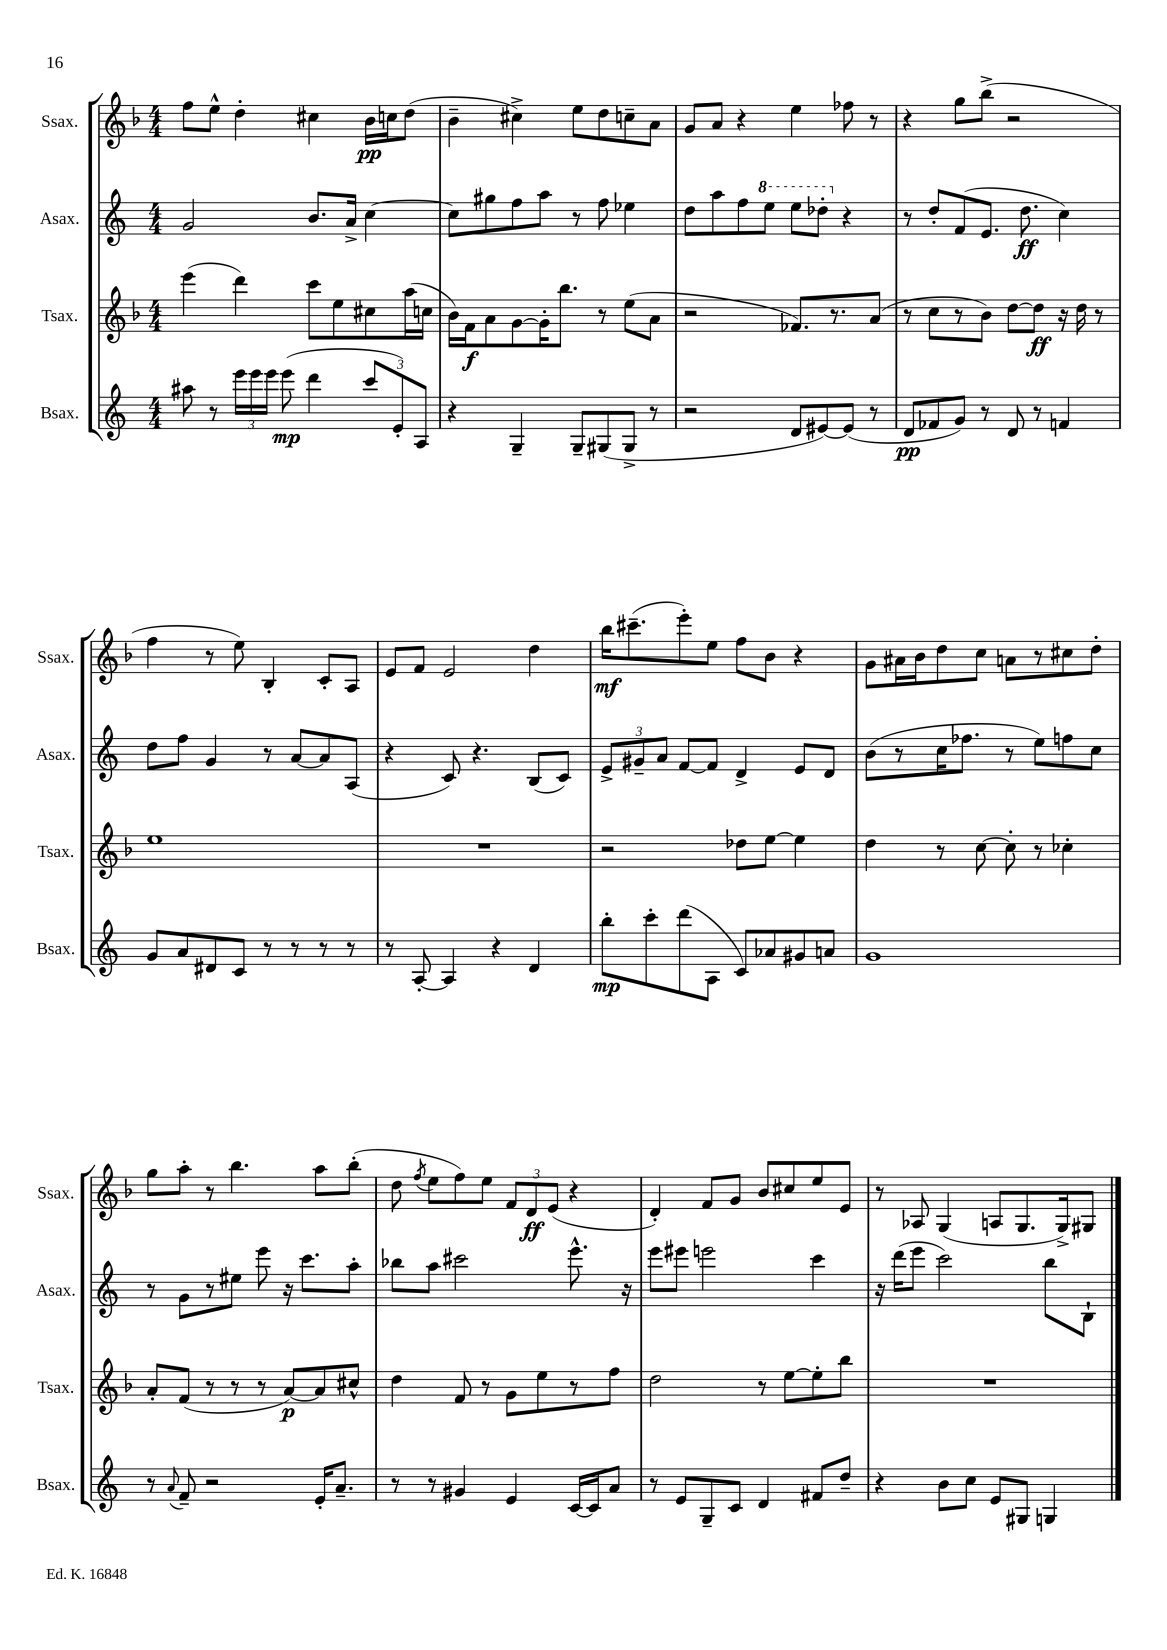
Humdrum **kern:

**kern	**kern	**kern	**kern
*staff4	*staff3	*staff2	*staff1
*clefG2	*clefG2	*clefG2	*clefG2
*k[]	*k[b-]	*k[]	*k[b-]
*M4/4	*M4/4	*M4/4	*M4/4
8aa#	(4eee	2g	8ff
8r	.	.	8ee^^
24eee	4ddd)	.	4dd'
24eee	.	.	.
24eee	.	.	.
(8eee	.	.	.
4ddd	8ccc	8.b	4cc#
.	8ee	.	.
.	.	16a^	.
12ccc	8cc#	[4cc	16b-
.	.	.	16cc
12e')	.	.	.
.	(16aa	.	(8dd
12A	.	.	.
.	16cc	.	.
=	=	=	=
4r	16b-)	8cc]	4b-~
.	16f	.	.
.	8a	8gg#	.
4G~	[8g	8ff	4cc#^)
.	16g']	8aa	.
.	8.bb-	.	.
8G~	.	8r	8ee
(8G#	8r	8ff	8dd
8G#^	(8ee	4ee-	8cc~
8r	8a	.	8a
=	=	=	=
2r	2r	8dd	8g
.	.	8aa	8a
.	.	8ff	4r
.	.	8eee	.
8d	8.f-)	8eee	4ee
[8e#)	.	8ddd-'	.
.	8.r	.	.
(8e#]	.	4r	8ff-
8r	(8a	.	8r
=	=	=	=
8d	8r	8r	4r
8f-	8cc	8dd'	.
8g)	8r	(8f	8gg
8r	8b-)	8.e	(8bb-^
8d	[8dd	.	2r
.	.	8.dd	.
8r	8dd]	.	.
4f	16r	4cc)	.
.	16dd	.	.
.	8r	.	.
=	=	=	=
8g	1ee	8dd	4ff
8a	.	8ff	.
8d#	.	4g	8r
8c	.	.	8ee)
8r	.	8r	4B-'
8r	.	[8a	.
8r	.	8a]	8c'
8r	.	(8A	8A
=	=	=	=
8r	1r	4r	8e
[8A'	.	.	8f
4A]	.	8c)	2e
.	.	4.r	.
4r	.	.	.
4d	.	(8B	4dd
.	.	8c)	.
=	=	=	=
8bb'	2r	12e^	16bb-
.	.	.	(8.ccc#~
.	.	12g#~	.
8ccc'	.	.	.
.	.	12a	.
(8ddd	.	[8f	8eee')
8A	.	8f]	8ee
8c)	8dd-	4d^	8ff
8a-	[8ee	.	8b-
8g#	4ee]	8e	4r
8a	.	8d	.
=	=	=	=
1g	4dd	(8b	8g
.	.	8r	16a#
.	.	.	16b-
.	8r	16cc	8dd
.	.	8.ff-	.
.	[8cc	.	8cc
.	8cc']	8r	8a
.	8r	8ee)	8r
.	4cc-'	8ff	8cc#
.	.	8cc	8dd'
=	=	=	=
8r	8a'	8r	8gg
8qqa	.	.	.
8f~	(8f	8g	8aa'
2r	8r	8r	8r
.	8r	8ee#	4.bb-
.	8r	8eee	.
.	[8a)	16r	.
.	.	8.ccc	.
16e'	8a]	.	8aa
8.a~	.	.	.
.	8cc#^^	8aa'	(8bb-'
=	=	=	=
8r	4dd	8bb-	8dd
.	.	.	8qff
8r	.	8aa	8ee
4g#	8f	2ccc#	8ff)
.	8r	.	8ee
4e	8g	.	12f
.	.	.	12d
.	8ee	.	.
.	.	.	(12e
[16c	8r	8.eee^^	4r
16c]	.	.	.
8a	8ff	.	.
.	.	16r	.
=	=	=	=
8r	2dd	8eee	4d')
8e	.	8eee#	.
8G~	.	2eee	8f
8c	.	.	8g
4d	8r	.	8b-
.	[8ee	.	8cc#
8f#	8ee']	4ccc	8ee
8dd~	8bb-	.	8e
=	=	=	=
4r	1r	16r	8r
.	.	(16ddd	.
.	.	8eee	8A-
8b	.	2ccc)	(4G
8cc	.	.	.
8e	.	.	8A
8G#	.	.	8.G
4G	.	8bb	.
.	.	.	16G^)
.	.	8B`	8G#
==	==	==	==
*-	*-	*-	*-
